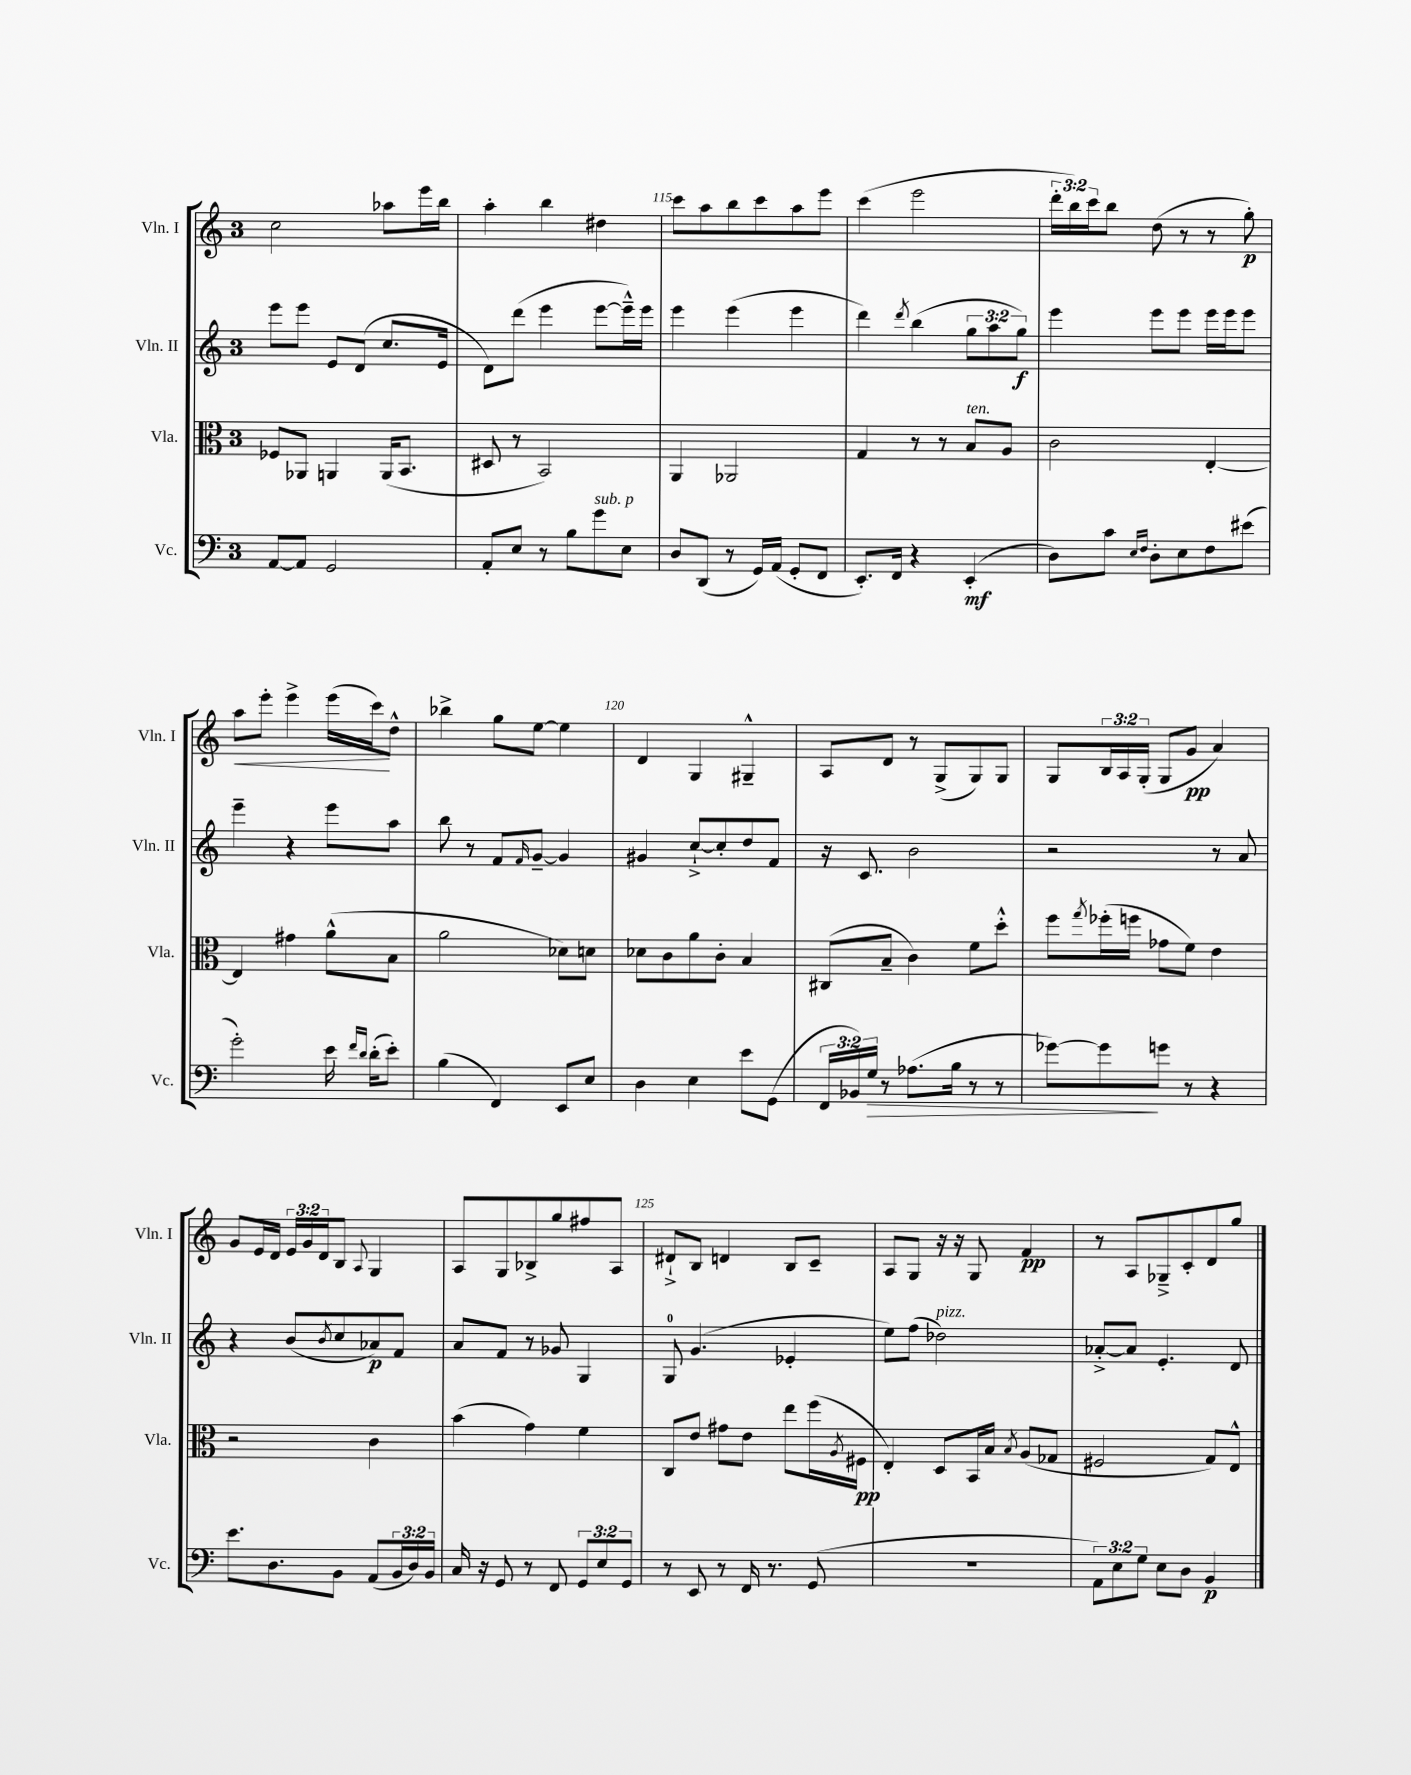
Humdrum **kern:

**kern	**kern	**kern	**kern
*staff4	*staff3	*staff2	*staff1
*clefF4	*clefC3	*clefG2	*clefG2
*k[]	*k[]	*k[]	*k[]
*M3/4	*M3/4	*M3/4	*M3/4
[8AA	8F-	8eee	2cc
8AA]	8AA-	8eee	.
2GG	4AA	8e	.
.	.	(8d	.
.	(16AA	8.cc	8aa-
.	8.BB	.	.
.	.	.	16eee
.	.	16e	16bb
=	=	=	=
8AA'	8D#	8d)	4aa'
8E	8r	(8ddd	.
8r	2BB)	4eee	4bb
8B	.	.	.
8g	.	[8eee	4dd#
8E	.	16eee~^^])	.
.	.	16eee	.
=	=	=	=
8D	4AA	4eee	8ccc
(8DD	.	.	8aa
8r	2AA-	(4eee	8bb
16GG)	.	.	8ccc
(16AA	.	.	.
8GG'	.	4eee	8aa
8FF	.	.	8eee
=	=	=	=
8.EE')	4G	4ddd)	(4ccc
16FF	.	.	.
.	.	8qddd	.
4r	8r	(4bb	2eee
.	8r	.	.
(4EE'	8B	12gg	.
.	.	12aa	.
.	8A	.	.
.	.	12gg)	.
=	=	=	=
8D)	2c	4eee	24ddd'
.	.	.	24bb)
.	.	.	24ccc
8c	.	.	8bb
16qqE	.	.	.
16qqF	.	.	.
8D'	.	8eee	(8dd
8E	.	8eee	8r
8F	[4E'	16eee	8r
.	.	16eee	.
(8e#	.	8eee	8gg')
=	=	=	=
2g')	4E]	4eee~	8aa
.	.	.	8eee'
.	4g#	4r	4eee^
16e	(8a^^	8eee	(16eee
16qqf	.	.	.
16qqd	.	.	.
(16d'	.	.	16ccc)
8e')	8B	8aa	8dd^^
=	=	=	=
(4B	2a	8bb	4bb-^
.	.	8r	.
4FF)	.	8f	8gg
.	.	16qqf	.
.	.	[8g~	[8ee
8EE	8d-)	4g]	4ee]
8E	8d	.	.
=	=	=	=
4D	8d-	4g#	4d
.	8c	.	.
4E	8a	[8cc`^	4G
.	8c'	8cc']	.
8e	4B	8dd	4G#~^^
(8GG	.	8f	.
=	=	=	=
24FF	(8C#	16r	8A
24BB-)	.	.	.
.	.	8.c	.
24G	.	.	.
8r	8B~	.	8d
(8.A-	4c)	2b	8r
.	.	.	(8G^
16B	.	.	.
8r	8f	.	8G)
8r	8dd'^^	.	8G
=	=	=	=
[8g-)	8ff	2r	8G
.	8qgg	.	.
8g-]	(16ff-'	.	24B
.	.	.	24A
.	16ff	.	.
.	.	.	(24G'
8g	8g-	.	8G
8r	8f)	.	8g
4r	4e	8r	4a)
.	.	8a	.
=	=	=	=
8.e	2r	4r	8g
.	.	.	16e
8.D	.	.	16d
.	.	(8b	24e
.	.	.	24g
.	.	.	24d
.	.	8qb	.
8BB	.	8cc	8B
.	.	.	8qqA
(8AA	4c	8a-)	4G
24BB	.	8f	.
24D)	.	.	.
24BB	.	.	.
=	=	=	=
16C	(4b	8a	8A
16r	.	.	.
8GG	.	8f	8G
8r	4g)	8r	8B-^
8FF	.	8g-	8gg
12GG	4f	4G	8ff#
12E	.	.	.
.	.	.	8A
12GG	.	.	.
=	=	=	=
8r	8C	8G	8d#`^
8EE	8e	(4.g	8B
8r	8g#	.	4d
16FF	8e	.	.
8.r	.	.	.
.	8ee	4e-'	8B
(8GG	(16ff	.	8c~
.	8qA	.	.
.	16F#	.	.
=	=	=	=
2.r	4E')	8ee)	8A
.	.	(8ff	8G
.	8D	2dd-)	16r
.	.	.	16r
.	16BB	.	8G
.	16B	.	.
.	8qB	.	.
.	(8A	.	4f
.	8G-	.	.
=	=	=	=
12AA)	2F#	[8a-'^	8r
12E	.	.	.
.	.	8a-]	8A
12G	.	.	.
8E	.	4.e'	8G-~^
8D	.	.	8c'
4BB	8G)	.	8d
.	8E^^	8d	8gg
==	==	==	==
*-	*-	*-	*-
